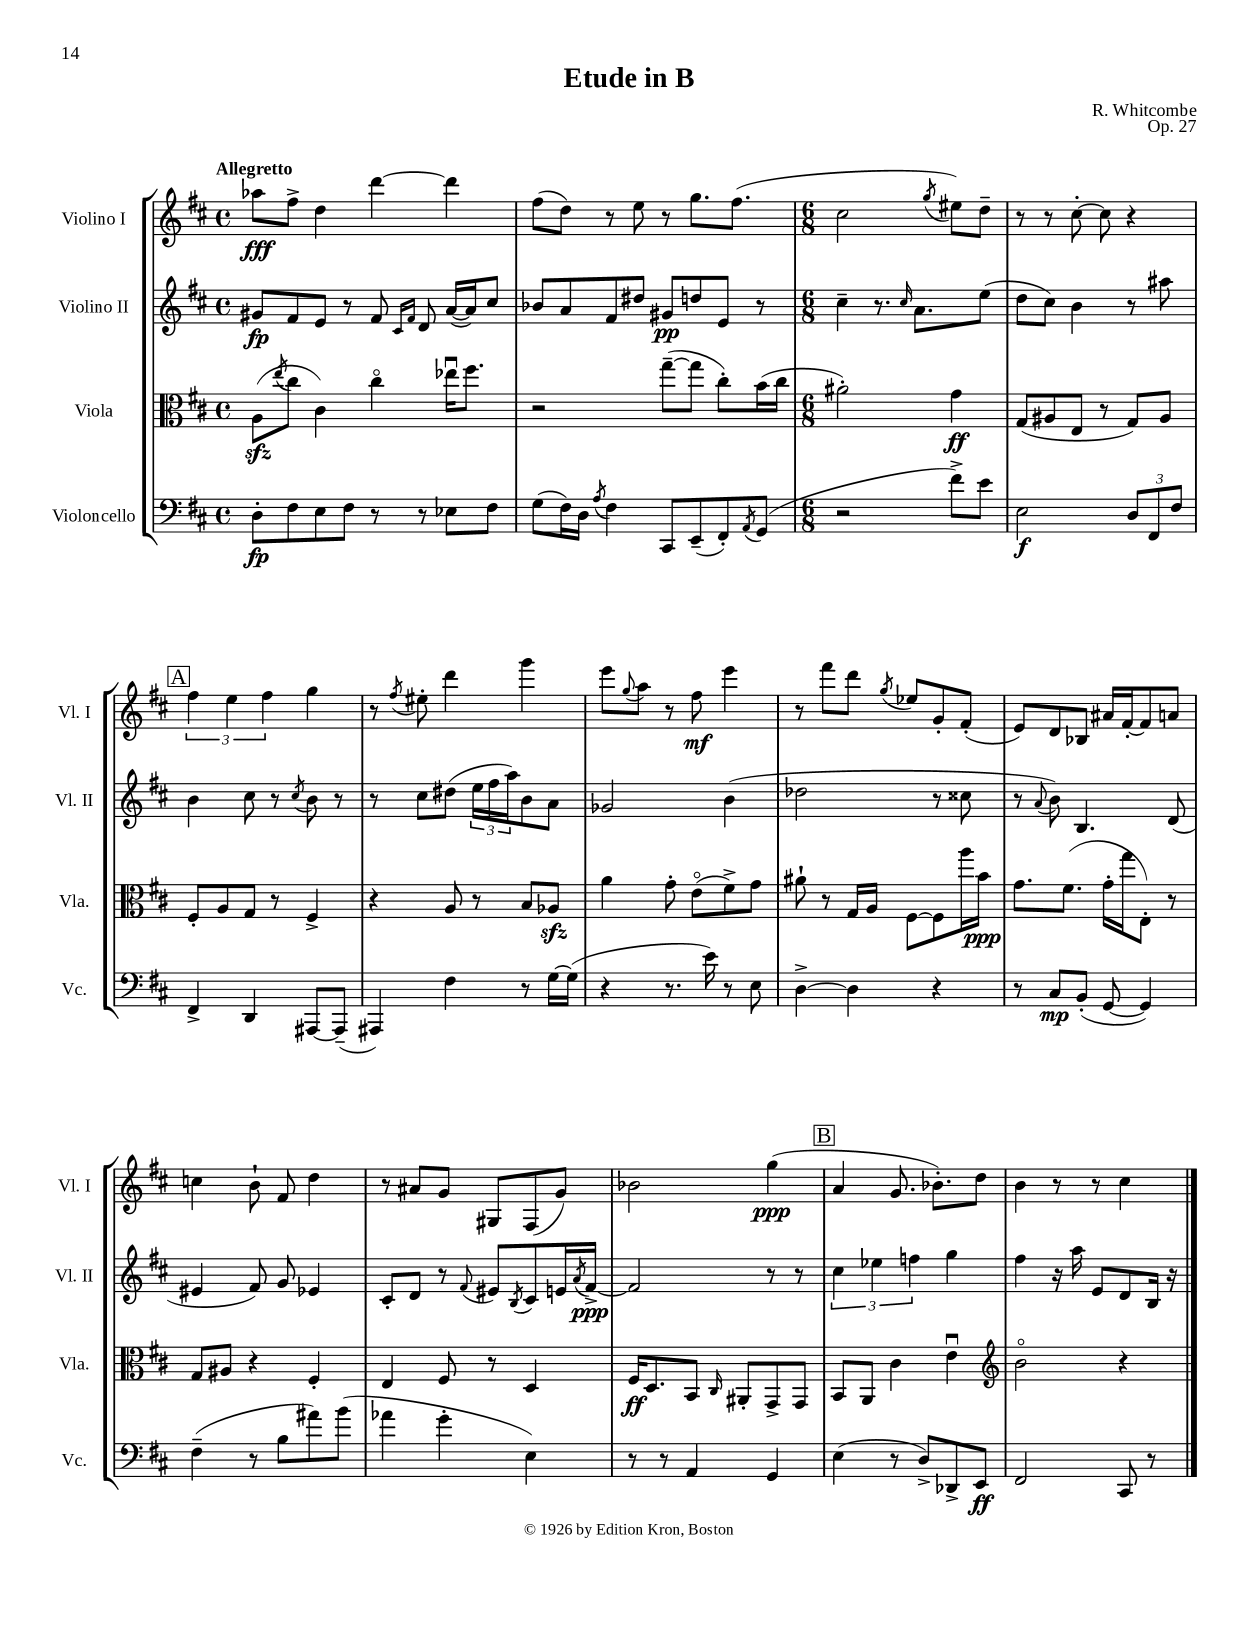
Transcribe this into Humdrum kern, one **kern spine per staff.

**kern	**kern	**kern	**kern
*staff4	*staff3	*staff2	*staff1
*clefF4	*clefC3	*clefG2	*clefG2
*k[f#c#]	*k[f#c#]	*k[f#c#]	*k[f#c#]
*M4/4	*M4/4	*M4/4	*M4/4
*met(c)	*met(c)	*met(c)	*met(c)
8D'\L	(8A\L	8g#/L	8aa-\L
.	8qee/	.	.
8F#\	8cc#\J	8f#/	8ff#^\J
8E\	4c#\)	8e/J	4dd\
8F#\J	.	8r	.
8r	4cc#o\	8f#/	[4ddd\
.	.	16qqc#/LL	.
.	.	16qqf#/JJ	.
8r	.	8d/	.
8E-\L	16ee-u\LK	([16a/LL	4ddd\]
.	8.ff#\J	16a/]J)	.
8F#\J	.	8cc#/J	.
=	=	=	=
(8G\L	2r	8b-/L	(8ff#\L
16F#\L)	.	8a/	8dd\J)
16D\JJ	.	.	.
8qA/	.	.	.
4F#\	.	8f#/	8r
.	.	8dd#/J	8ee\
8CC#/L	([8gg~\L	8g#/L	8r
(8EE~/	8gg\]J	8dd/	8.gg\L
8FF#'/)	8cc#'\L)	8e/J	.
.	.	.	(8.ff#\J
8qAA/	.	.	.
(8GG/J	(16b\L	8r	.
.	16cc#\JJ	.	.
=	=	=	=
*M6/8	*M6/8	*M6/8	*M6/8
2r	2a#'\)	4cc#~\	2cc#\
.	.	8.r	.
.	.	16qqcc#/	.
.	.	8.a\L	.
.	.	.	8qgg/
8f#^\L)	4g\	.	8ee#\L)
8e\J	.	(8ee\J	8dd~\J
=	=	=	=
2E\	(8G/L	8dd\L	8r
.	8A#/	8cc#\J)	8r
.	8E/J	4b\	[8cc#'\
.	8r	.	8cc#\]
12D/L	8G/L)	8r	4r
12FF#/	.	.	.
.	8A#/J	8aa#\	.
12F#/J	.	.	.
=	=	=	=
4FF#^/	8F#'/L	4b\	6ff#\
.	8A/	.	.
.	.	.	6ee\
4DD/	8G/J	8cc#\	.
.	.	.	6ff#\
.	8r	8r	.
.	.	8qcc#/	.
[8AAA#/L	4F#^/	8b\	4gg\
(8AAA#~/]J	.	8r	.
=	=	=	=
4AAA#/)	4r	8r	8r
.	.	.	8qff#/
.	.	8cc#\L	8ee#'\
4F#\	8A/	(8dd#\J	4ddd\
.	8r	24ee\LL	.
.	.	24ff#\	.
.	.	24aa\J)	.
8r	8B/L	8b\	4ggg\
[16G\LL	8A-/J	8a\J	.
(16G\]JJ	.	.	.
=	=	=	=
4r	4a\	2g-/	8eee\L
.	.	.	8qqgg/
.	.	.	8aa\J
8.r	8g'\	.	8r
.	(8eo\L	.	8ff#\
16e\)	.	.	.
8r	8f#^\)	(4b\	4eee\
8E\	8g\J	.	.
=	=	=	=
[4D^\	8a#`\	2dd-\	8r
.	8r	.	8fff#\L
4D\]	16G/LL	.	8ddd\J
.	16A/JJ	.	.
.	.	.	8qgg/
.	[8F#\L	.	8ee-/L
4r	8F#\]	8r	8g'/
.	16aa\L	8cc##\	(8f#'/J
.	16b\JJ	.	.
=	=	=	=
8r	8.g\L	8r	8e/L)
.	.	8qqa/	.
8C#/L	.	8b\)	8d/
.	(8.f#\J	.	.
(8BB'/J	.	4.B/	8B-/J
[8GG/	16g'\LL	.	16a#/LL
.	16gg\J	.	[16f#'/J
4GG/])	8E'\J)	.	8f#/]
.	8r	(8d/	8a/J
=	=	=	=
(4F#~\	8G/L	4e#/	4cc\
.	8A#/J	.	.
8r	4r	8f#/)	8b`\
8B\L	.	8g/	8f#/
8a#\)	4F#'/	4e-/	4dd\
(8b\J	.	.	.
=	=	=	=
4a-\	4E/	8c#'/L	8r
.	.	8d/J	8a#/L
4g'\	8F#/	8r	8g/J
.	.	8qqf#/	.
.	8r	8e#/L	8G#/L
.	.	8qB/	.
4E\)	4D/	8c#/	(8F#/
.	.	16e/L	8g/J)
.	.	8qa/	.
.	.	[16f#^/JJ	.
=	=	=	=
8r	16F#/LK	2f#/]	2b-\
.	8.D/	.	.
8r	.	.	.
4AA/	8BB/J	.	.
.	16qqC#/	.	.
.	8AA#'/L	.	.
4GG/	8GG^/	8r	(4gg\
.	8GG/J	8r	.
=	=	=	=
(4E\	8BB/L	6cc#\	4a/
.	8AA/J	.	.
.	.	6ee-\	.
8r	4c#\	.	8.g/
.	.	6ff\	.
8D^/L)	.	.	.
.	.	.	8.b-'\L)
8DD-^/	4eu\	4gg\	.
8EE/J	.	.	8dd\J
=	=	=	=
*	*clefG2	*	*
2FF#/	2bo\	4ff#\	4b\
.	.	16r	8r
.	.	16aa\	.
.	.	8e/L	8r
8CC#/	4r	8d/	4cc#\
8r	.	16B/Jk	.
.	.	16r	.
==	==	==	==
*-	*-	*-	*-
